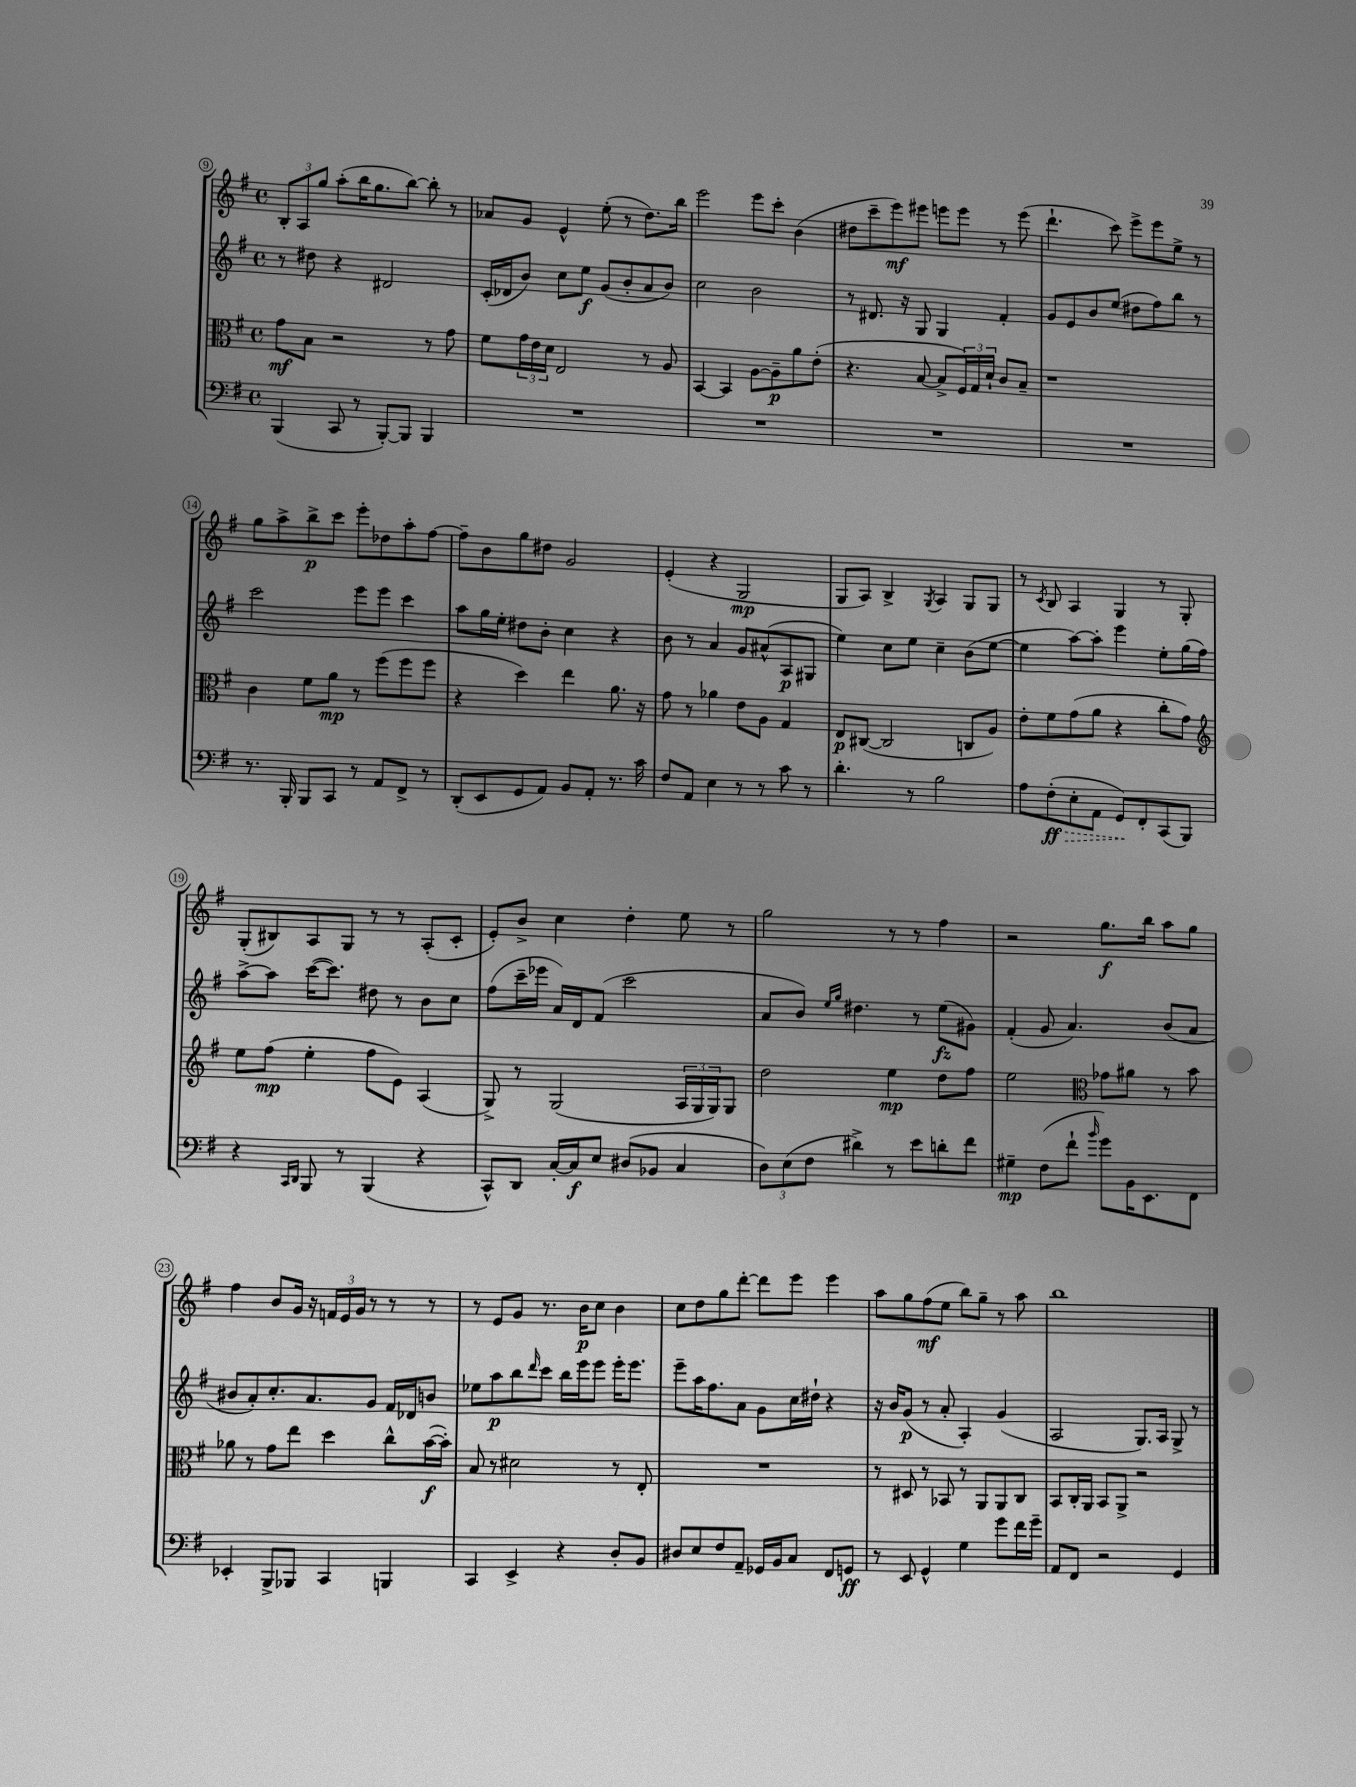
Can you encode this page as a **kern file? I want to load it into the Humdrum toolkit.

**kern	**kern	**kern	**kern
*staff4	*staff3	*staff2	*staff1
*clefF4	*clefC3	*clefG2	*clefG2
*k[f#]	*k[f#]	*k[f#]	*k[f#]
*M4/4	*M4/4	*M4/4	*M4/4
*met(c)	*met(c)	*met(c)	*met(c)
(4BBB/	8g\L	8r	12B'/L
.	.	.	12A/
.	8B\J	8dd#\	.
.	.	.	12gg/J
8CC/	2r	4r	(8aa'\L
8r	.	.	16bb\K
.	.	.	8.gg\
[8BBB'/L)	.	2d#/	.
8BBB/]J	.	.	[8bb\J)
4BBB/	8r	.	8bb'\]
.	8g\	.	8r
=	=	=	=
1r	8f#\L	(16c'/LL	8a-/L
.	.	16d-/J	.
.	24g\L	8b/J)	8g/J
.	24e\	.	.
.	24d\JJ	.	.
.	2E/	8cc\L	4e^^/
.	.	8ee\J	.
.	.	(8g/L	(8ee'\
.	.	8b'/	8r
.	8r	8a/	8.dd\L)
.	8A/	8b/J)	.
.	.	.	16bb\Jk
=	=	=	=
1r	[4BB/	2cc\	2eee\
.	4BB/]	.	.
.	[8A\L	2b\	8eee\L
.	8A~\]	.	8ccc'\J
.	8a\	.	(4b\
.	(8e'\J	.	.
=	=	=	=
1r	4.r	8r	8dd#\L
.	.	8.d#/	8ccc~\
.	.	.	8eee\)
.	.	16r	.
.	[8B/	8G/	8eee#\J
.	8B^/]L	4G/	8eee\L
.	24F#/L)	.	8eee\J
.	24G/	.	.
.	24d`/JJ	.	.
.	8c/L	4f#'/	8r
.	8B~/J	.	(8eee\
=	=	=	=
1r	1r	8g/L	4.ddd`\
.	.	8e/	.
.	.	8b/	.
.	.	(8ee/J	8ccc\)
.	.	8dd#\L	8eee^\L
.	.	8ff#\)	8eee\
.	.	8bb\J	8ee^\J
.	.	8r	8r
=	=	=	=
8.r	4c\	2ccc\	8gg\L
.	.	.	8aa^\
16BBB'/	.	.	.
8BBB/L	8f#\L	.	8bb^\
8CC/J	8a\J	.	8ccc\J
8r	8r	8eee\L	8eee'\L
8AA/L	(8ff#\L	8eee\J	8dd-\
8FF#^/J	8ff#\	4ccc\	8aa'\
8r	8ff#\J	.	[8ff#\J
=	=	=	=
(8DD'/L	4r	8aa\L	8ff#~\]L
8EE/	.	16gg\L	8b\
.	.	16ee'\JJ	.
8GG/	4dd\)	8dd#\L	8gg\
8AA/J)	.	8b'\J	8dd#\J
8BB/L	4ee\	4cc\	2g/
8AA'/J	.	.	.
8.r	8.a\	4r	.
16c\	16r	.	.
=	=	=	=
8F#/L	8g\	8b\	(4e'/
8AA/J	8r	8r	.
4E\	4a-\	4a/	4r
8r	8e\L	8g/L	2G/
8r	8A\J	(8a#^^/	.
8c\	4G/	8A/	.
8r	.	8G#/J	.
=	=	=	=
4.d'\	8E/L	4ee\)	8G/L
.	([8C#/J	.	8A/J)
.	2C#/]	8cc\L	4B^/
8r	.	8ee\J	.
.	.	.	8qG/
2B\	.	4cc~\	4A/
.	8C/L	(8b\L	8G/L
.	8A/J)	[8ee\J	8G/J
=	=	=	=
8A\L	8e'\L	4ee\]	8r
.	.	.	8qc/
(8F#'\	8f#\	.	8B/
8E'\	(8g\	[8aa\L)	4A/
8AA\J	8a\J	8aa'\]J	.
8GG/L)	4r	4eee\	4G/
8FF#'/	.	.	.
(8CC/	8cc'\L	8ee'\L	8r
8BBB/J)	8g\J)	(16gg\L	8G'/
.	.	16ff#\JJ)	.
=	=	=	=
*	*clefG2	*	*
4r	8ee\L	[8aa^\L	(8G'/L
.	(8ff#\J	8aa\]J	8B#/)
16qqCC/LL	.	.	.
16qqDD/JJ	.	.	.
8BBB/	4ee'\	([16ccc\LK	8A/
.	.	8.ccc\]J)	.
8r	.	.	8G/J
(4BBB/	8ff#\L	8dd#\	8r
.	8e\J)	8r	8r
4r	(4A/	8b\L	(8A'/L
.	.	8cc\J	8c'/J
=	=	=	=
8CC^^/L)	8G^/)	(8ff#\L	8e'/L)
8DD/J	8r	16ccc~\L	8b^/J
.	.	16eee-\JJ	.
[16C'/LL	(2G/	16a/LL)	4cc\
16C/]J	.	16d/J	.
8E/J	.	(8f#/J	.
(8D#/L	.	2ccc\	4dd'\
8BB-/J	.	.	.
4C/	24A/LL	.	8ee\
.	24G/	.	.
.	24G/J)	.	.
.	8G/J	.	8r
=	=	=	=
12D\L)	2dd\	8a/L	2gg\
(12E\	.	.	.
.	.	8b/J)	.
12F#\J	.	.	.
.	.	16qqee/LL	.
.	.	16qqgg/JJ	.
4d#^\)	.	4.dd#\	.
8r	4ee\	.	8r
8e\L	.	8r	8r
8d'\	8dd\L	(8ee\L	4ff#\
8f#\J	8ff#\J	8g#\J)	.
=	=	=	=
4G#~\	2ee\	(4f#'/	2r
(8F#\L	.	8g/	.
8f#`\J	.	4.a/)	.
*	*clefC3	*	*
16qqb/	.	.	.
8g\L)	8g-\L	.	8.gg\L
16BB\K	8a#\J	.	.
8.EE\	.	.	16bb\Jk
.	8r	(8b/L	8aa\L
8FF#\J	8b\	8a/J	8gg\J
=	=	=	=
4EE-'/	8a-\	8b#/L	4ff#\
.	8r	8a'/)	.
8BBB^/L	8g\L	8.cc'/	8b/L
8BBB-/J	8ee\J	.	16g/Jk
.	.	8.a/	16r
4CC/	4dd\	.	24f/LL
.	.	.	24e/
.	.	.	24g/JJ
.	.	8g/J	8r
4BBB/	8cc^^\L	16f#/LL	8r
.	.	16d-/J	.
.	([16b\L	8b/J	8r
.	16b'\]JJ)	.	.
=	=	=	=
4CC/	8B/	8ee-\L	8r
.	8r	8aa\	8e/L
4EE^/	2d#\	8bb\	8g/J
.	.	16qqddd/	.
.	.	8ccc\J	8.r
4r	.	16bb\LL	.
.	.	16eee\J	16b\LK
.	.	8eee\J	8cc\J
8D'/L	8r	16eee'\LK	4b\
.	.	8.eee\J	.
8BB/J	8E'/	.	.
=	=	=	=
8D#/L	1r	8eee~\L	8cc\L
8E/	.	16aa\K	8dd\
.	.	8.ff#\	.
8F#/	.	.	8gg\
8AA~/J	.	8a\J	[8ddd'\J
16GG-/LL	.	8g\L	8ddd\]L
16BB/J	.	.	.
8C/J	.	16cc\L	8eee\J
.	.	16dd#`\JJ	.
8FF#/L	.	4r	4eee\
8GG/J	.	.	.
=	=	=	=
8r	8r	16r	8aa\L
.	.	16b/LK	.
8EE/	8D#/	(8g/J	8gg\
4GG^^/	8r	8r	(8ff#\
.	8BB-/	8a'/	8ee\J
4G\	8r	4A'/)	8bb\L)
.	8AA/L	.	8gg~\J
8g\L	8AA/	(4g/	8r
16f#\L	8C/J	.	8aa\
16g~\JJ	.	.	.
=	=	=	=
8AA/L	8BB/L	2A/	1bb
8FF#/J	16C'/L	.	.
.	16AA/JJ	.	.
2r	8BB/L	.	.
.	8AA^/J	.	.
.	2r	8.G/L)	.
.	.	16A/Jk	.
4GG/	.	8G^/	.
.	.	8r	.
==	==	==	==
*-	*-	*-	*-
